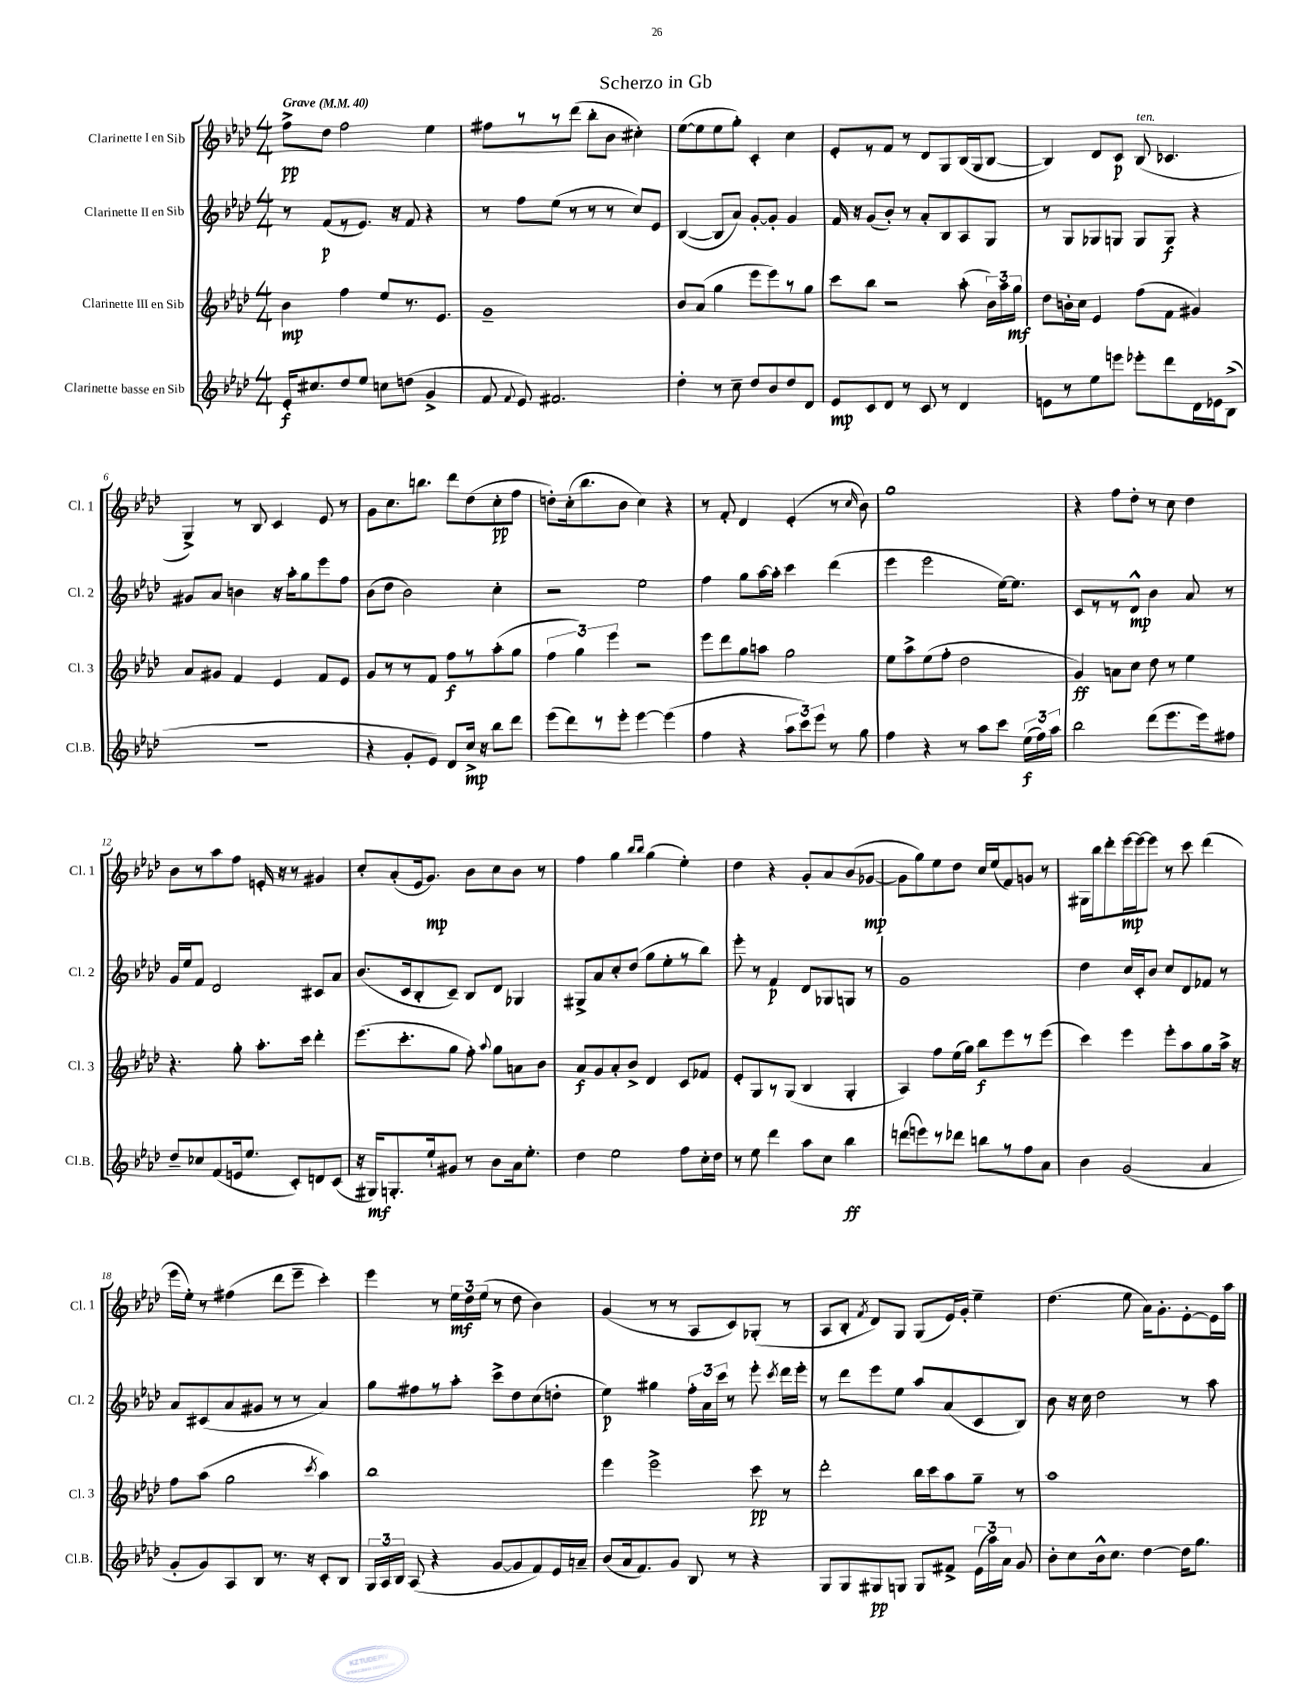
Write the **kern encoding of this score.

**kern	**kern	**kern	**kern
*staff4	*staff3	*staff2	*staff1
*clefG2	*clefG2	*clefG2	*clefG2
*k[b-e-a-d-]	*k[b-e-a-d-]	*k[b-e-a-d-]	*k[b-e-a-d-]
*M4/4	*M4/4	*M4/4	*M4/4
*MM40	*MM40	*MM40	*MM40
16e-'	4b-	8r	8ff^
8.cc#	.	.	.
.	.	(8f	8dd-
8dd-	4ff	8r	2ff
8ee-	.	8.e-)	.
8cc	8ee-	.	.
.	.	16r	.
(8dd	8.r	8f	.
4g^	.	4r	4ee-
.	8.e-	.	.
=	=	=	=
8f	1g~	8r	8ff#
8qqf	.	.	.
8e-)	.	8ff	8r
2.f#	.	(8ee-	8r
.	.	8r	(8ddd-
.	.	8r	8bb-'
.	.	8r	8b-
.	.	8cc)	4cc#')
.	.	8e-	.
=	=	=	=
4dd-'	8b-	([4B-	([8ee-
.	(8a-	.	8ee-]
8r	4gg	8B-]	8ee-
8cc~	.	8a-)	8gg')
8dd-	8eee-	[8g'	4c'
8b-	8eee-)	8g']	.
8dd-	8r	4g	4cc
8d-	8gg	.	.
=	=	=	=
8e-	8ccc	16f	8e-'
.	.	16r	.
8c	8bb-	(8g	8r
8d-	2r	8b-')	8f
8r	.	8r	8r
8c	.	8a-'	8d-
8r	.	8B-	8G
4d-	(8aa-'	8A-	(16B-
.	.	.	16G
.	24b-)	8G	[8B-
.	24aa-	.	.
.	24gg	.	.
=	=	=	=
8e	8dd-	8r	4B-])
8r	16b'	8G	.
.	16cc	.	.
8ee-	4e-	8G-	8d-
8eee	.	8G	8c
8eee-'	(8ff	8G	(8B-
8ddd-	8f	8G	4.c-
16d-	4g#)	4r	.
16e-	.	.	.
(8B-^	.	.	.
=	=	=	=
1r	8a-	8g#	4G^)
.	8g#	8a-	.
.	4f	4b	8r
.	.	.	8B-
.	4e-	16r	4c
.	.	16aa-'	.
.	.	8gg	.
.	8f	8eee-	8e-
.	8e-	8ff	8r
=	=	=	=
4r	8g	(8b-	8g
.	8r	8dd-	8.cc
8g'	8r	2b-)	.
.	.	.	8.bb
8e-)	8f	.	.
8d-	8ff	.	8ddd-
16cc^	8r	.	(8dd-
16r	.	.	.
8bb-	(8aa-'	4cc'	8cc'
8ddd-	8gg	.	8ff
=	=	=	=
(8eee-	6ff	2r	8dd')
8ddd-)	.	.	(16cc'
.	6gg)	.	.
.	.	.	8.bb-
8r	.	.	.
.	6eee-	.	.
8eee-'	.	.	8b-
[4eee-	2r	2ee-	4cc)
(4eee-]	.	.	4r
=	=	=	=
4ff	8eee-	4ff	8r
.	8ddd-	.	8f'
4r	8gg	8gg	4d-
.	8aa	[16aa-	.
.	.	16aa-']	.
12aa-	2gg	4ccc	(4e-'
12ccc)	.	.	.
12eee-	.	.	.
8r	.	(4ddd-	8r
.	.	.	16qqcc
8gg	.	.	8b-)
=	=	=	=
4ff	8ee-	4eee-	1gg
.	8aa-^	.	.
4r	(8ee-	2eee-	.
.	8ff'	.	.
8r	2dd-	.	.
8aa-	.	.	.
8ccc	.	[16ee-)	.
.	.	8.ee-]	.
(24ee-	.	.	.
24ff)	.	.	.
24aa-	.	.	.
=	=	=	=
2bb-	4g)	8c	4r
.	.	8r	.
.	8a	8r	8ff
.	8cc	8d-^^	8dd-'
(8ddd-	8dd-	4b-	8r
8.eee-	8r	.	8cc
.	4ee-	8a-	4dd-
16eee-)	.	.	.
8ff#	.	8r	.
=	=	=	=
8dd-~	4.r	16g	8b-
.	.	16ee-	.
8cc-	.	8f	8r
(8f	.	2d-	8aa-
16e	8gg'	.	8ff
8.ee-	.	.	.
.	8.aa-'	.	16e'
.	.	.	16r
8c')	.	.	8r
.	16ccc	.	.
8d	4ddd-'	8c#	4g#
(8c	.	8a-	.
=	=	=	=
16r	(8.eee-	(8.b-	8cc'
16G#)	.	.	.
8.G'	.	.	(8a-'
.	8.ccc'	16c	.
.	.	8B-'	16e-
16ee-`	.	.	8.g)
8g#	8gg	8c~)	.
8r	8ff')	8B-	8b-
.	8qqaa-	.	.
8b-	8gg	8d-	8cc
16a-	8a	4G-	8b-
8.ee-'	.	.	.
.	8b-	.	8r
=	=	=	=
4dd-	8a-	8G#^	4ff
.	8g	8a-	.
2ee-	8a-'	8cc'	4gg
.	8b-^	(8dd-	.
.	.	.	16qqbb-
.	.	.	16qqbb-
.	4d-	8gg	(4gg
.	.	8ee-'	.
8ff	8c	8r	4ee-')
16cc'	8f-	8bb-)	.
16dd-	.	.	.
=	=	=	=
8r	8e-'	8eee-'	4dd-
8ee-	8G	8r	.
4ddd-	8r	4f	4r
.	(8G	.	.
8aa-	4B-	8d-	8g'
8cc	.	8G-	8a-
4bb-	4G'	8G	(8b-
.	.	8r	[8g-
=	=	=	=
(8ddd	4A-)	1g	8g-]
8eee)	.	.	8gg)
8r	8ff	.	8ee-
8ddd-	(16ee-	.	8dd-
.	16gg)	.	.
8bb	8bb-	.	16cc
.	.	.	(16ee-
8r	8eee-	.	8f)
8ff	8r	.	8g
8a-	(8eee-	.	8r
=	=	=	=
4b-	4ccc)	4dd-	16G#
.	.	.	16bb-
.	.	.	8ddd-'
(2g	4eee-	16cc	[16eee-
.	.	16c'	16eee-_
.	.	8b-	8eee-]
.	8eee-'	8cc	8r
.	8aa-	8d-	8ccc
4a-	8gg	8f-	(4ddd-
.	16aa-^	8r	.
.	16r	.	.
=	=	=	=
8g'	8ff	8a-	16eee-
.	.	.	16ee-')
8g)	(8aa-	(8c#	8r
8A-	2gg	8a-	(4ff#
8B-	.	8g#	.
8.r	.	8r	8ddd-
.	.	8r	8eee-~
16r	.	.	.
.	8qccc	.	.
8c'	4aa-)	4a-)	4ccc')
8B-	.	.	.
=	=	=	=
24G	1bb-	8gg	4eee-
24A-	.	.	.
24B-	.	.	.
(8A-	.	8ff#	.
4r	.	8r	8r
.	.	8aa-'	24ee-
.	.	.	24dd-
.	.	.	(24ee-
[8g	.	8ccc^	8r
8g]	.	8dd-	8dd-
8f)	.	(8cc	4b-)
16e-	.	8dd'	.
16a~	.	.	.
=	=	=	=
(8b-	4eee-	4ee-)	(4g
16a-	.	.	.
8.f)	.	.	.
.	2eee-^	4gg#	8r
8g	.	.	8r
8B-	.	24ff'	8A-
.	.	24a-	.
.	.	24ccc	.
8r	.	8r	8c)
4r	8ccc	8eee-'	(8G-'
.	.	8qccc	.
.	8r	16ddd-	8r
.	.	16eee-'	.
=	=	=	=
8G	2ddd-'	8r	8A-
8G	.	8ddd-	8B-'
.	.	.	8qf
8G#	.	8eee-	8d-)
8G	.	8ee-	8G
8G	16bb-	8aa-	(8G
.	16ccc	.	.
8f#^	8aa-	(8a-	16e-)
.	.	.	16g'
(24e-	8gg~	8c	4ee-~
24aa-)	.	.	.
24a-	.	.	.
8g	8r	8B-)	.
=	=	=	=
8b-'	1aa-	8b-	(4.dd-
8cc	.	16r	.
.	.	16cc	.
16b-^^	.	2dd-	.
8.cc	.	.	.
.	.	.	8ee-
[4dd-	.	.	16a-)
.	.	.	8.g'
16dd-]	.	8r	[8e-'
8.gg	.	.	.
.	.	8aa-	16e-]
.	.	.	16aa-
==	==	==	==
*-	*-	*-	*-
